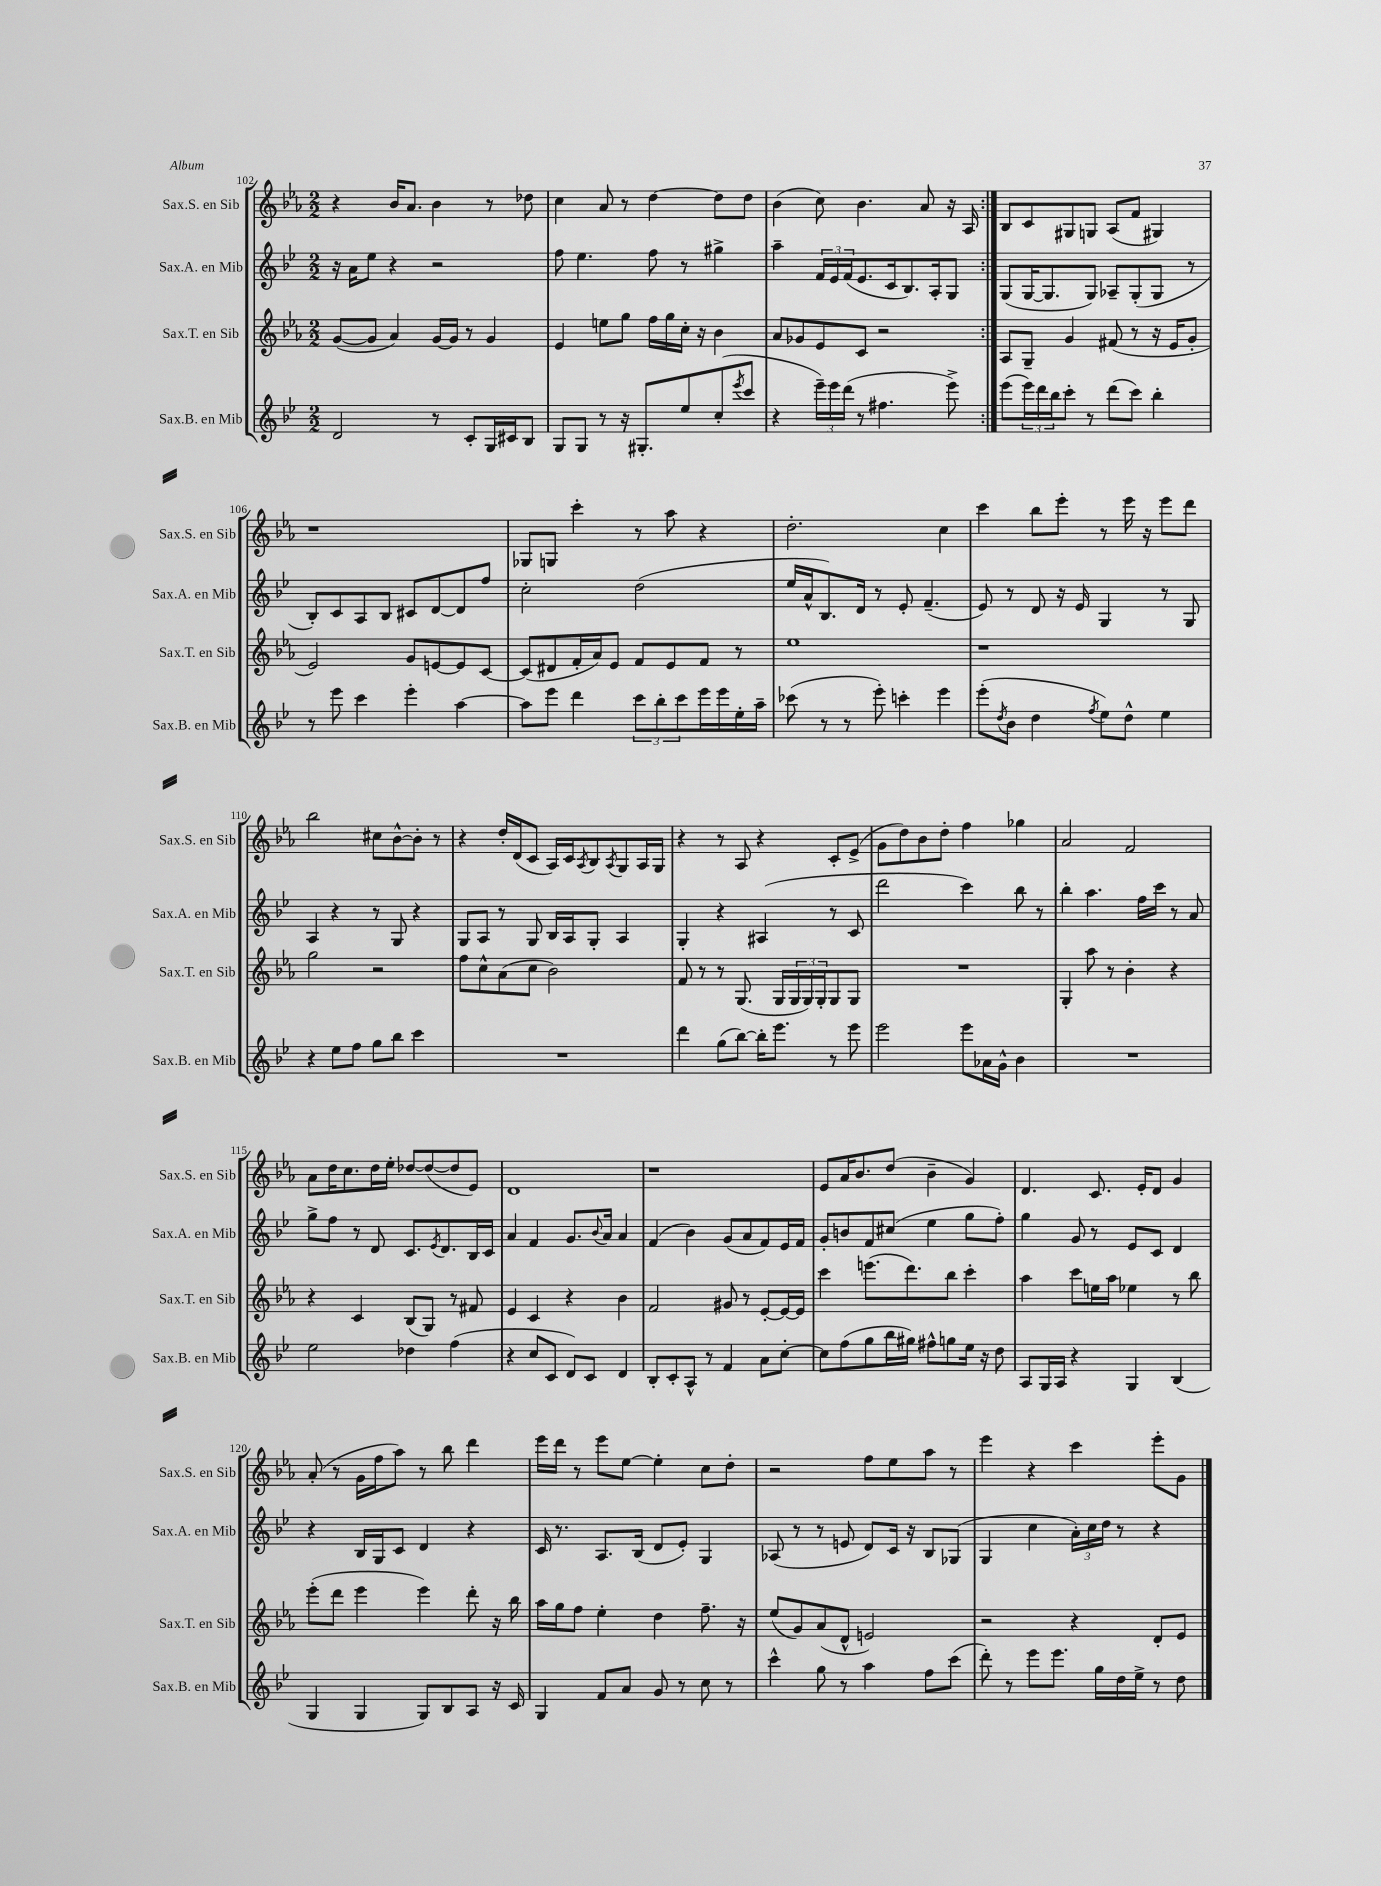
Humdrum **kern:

**kern	**kern	**kern	**kern
*part4	*part3	*part2	*part1
*staff4	*staff3	*staff2	*staff1
*I"Sax.B. en Mib	*I"Sax.T. en Sib	*I"Sax.A. en Mib	*I"Sax.S. en Sib
*I'Sax.B. en Mib	*I'Sax.T. en Sib	*I'Sax.A. en Mib	*I'Sax.S. en Sib
*clefG2	*clefG2	*clefG2	*clefG2
*k[b-e-]	*k[b-e-a-]	*k[b-e-]	*k[b-e-a-]
*M2/2	*M2/2	*M2/2	*M2/2
=102	=102	=102	=102
2d/	([8g/L	16r	4r
.	.	16a\KL	.
.	8g/J]	8ee-\J	.
.	4a-/)	4r	16b-/KL
.	.	.	8.a-/J
8r	[16g/LL	2r	4b-\
.	16g/JJ]	.	.
8c'/L	8r	.	.
16G/L	4g/	.	8r
16c#X/J	.	.	.
8B-/J	.	.	8dd-X\
=103	=103	=103	=103
8G/L	4e-/	8ff\	4cc\
8G/J	.	4.ee-\	.
8r	8een\L	.	8a-/
16r	8gg\J	.	8r
8.G#X'/L	.	.	.
.	16ff\LL	8ff\	[4dd\
.	16gg\	.	.
8ee-/	16cc'\JJ	8r	.
.	16r	.	.
(8cc'/	4b-\	4gg#X^\	8dd\L]
8qeee-/	.	.	.
8ccc/J	.	.	8dd\J
=104	=104	=104	=104
4r	8a-/L	4aa~\	(4b-\
.	8g-X/	.	.
24eee-~\LL)	8e-/	24f/LL	8cc\)
24eee-\	.	24e-/	.
(24ddd\JJ	.	(24f/J	.
8r	8c/J	8.e-/	4.b-\
4.ff#X\	2r	.	.
.	.	16c/k	.
.	.	8.B-/)	.
.	.	.	8a-/
.	.	16A'/k	.
8eee-^\)	.	8G/J	16r
.	.	.	16A-/
=105:|!	=105:|!	=105:|!	=105:|!
(8eee-\L	8A-/L	(8G/L	8B-/L
24eee-\L)	8G~/J	[16G/K	8c/
24ddd\	.	.	.
.	.	8.G/]	.
24bb-\J	.	.	.
8ccc'\J	4g/	.	8G#X/
8r	.	8G/J)	8Gn/J
(8ddd\L	(8f#X/	8A-X~/L	(8A-/L
8ccc\J)	8r	(8G'/	8f/J
4bb-'\	16r	8G/J	4G#X/)
.	16e-/KL	.	.
.	8g'/J	8r	.
!!LO:LB:g=z
=106	=106	=106	=106
8r	2e-/)	8B-'/L)	1r
8eee-\	.	8c/	.
4ccc\	.	8A/	.
.	.	8B-/J	.
4eee-'\	8g/L	8c#X/L	.
.	[8en/	[8d/	.
[4aa\	8e/]	8d/]	.
.	[8c/J	8ff/J	.
=107	=107	=107	=107
8aa\L]	(8c/L]	2cc'\	8G-X/L
8eee-\J	8d#X/	.	8Gn/J
4ddd\	16f'/L	.	4ccc'\
.	16a-/J)	.	.
.	8e-/J	.	.
12ccc\L	8f/L	(2dd\	8r
12bb-'\	.	.	.
.	8e-/	.	8aa-\
12ccc\	.	.	.
16eee-\L	8f/J	.	4r
16eee-\	.	.	.
16ee-'\	8r	.	.
16aa~\JJ	.	.	.
=108	=108	=108	=108
(8ccc-X\	1ee-	16ee-/LL	2.dd'\
.	.	16a^^/J	.
8r	.	8.B-/)	.
8r	.	.	.
.	.	16d/Jk	.
8eee-'\)	.	8r	.
4cccn'\	.	8e-'/	.
.	.	(4.f~/	.
4eee-\	.	.	4cc\
=109	=109	=109	=109
(8eee-'\L	1r	8e-/)	4ccc\
8qdd/	.	.	.
8b-\J	.	8r	.
4dd\	.	8d/	8bb-\L
.	.	16r	8eee-'\J
.	.	16e-/	.
8qff/	.	.	.
8ee-\L)	.	4G/	8r
8dd^^\J	.	.	16eee-\
.	.	.	16r
4ee-\	.	8r	8eee-\L
.	.	8G/	8ddd\J
!!LO:LB:g=z
=110	=110	=110	=110
4r	2gg\	4A/	2bb-\
8ee-\L	.	4r	.
8ff\J	.	.	.
8gg\L	2r	8r	8cc#X\L
8bb-\J	.	8G/	[8b-^^\
4ccc\	.	4r	8b-'\J]
.	.	.	8r
=111	=111	=111	=111
1r	8ff\L	8G/L	4r
.	8cc^^\	8A/J	.
.	(8a-\	8r	16dd'/LL
.	.	.	(16d/J
.	8cc\J	8G/	8c/J
.	2b-\)	16B-/LL	16A-/LL)
.	.	16A/J	16c/J
.	.	.	8qA-/
.	.	8G'/J	8B-/
.	.	.	8qA-/
.	.	4A/	8G/
.	.	.	16A-/L
.	.	.	16G/JJ
=112	=112	=112	=112
4ddd\	8f/	4G'/	4r
.	8r	.	.
(8gg\L	8r	4r	8r
[8bb-\J)	(8.G/	.	8A-/
16bb-'\KL]	.	(4A#X/	4r
8.eee-\J	16G/LL	.	.
.	24G/	.	.
.	24G/)	.	.
.	24G'/J	.	.
8r	8G/	8r	8c'/L
8eee-\	8G/J	8c/	(8e-^/J
=113	=113	=113	=113
2eee-\	1r	2ddd\	8g\L
.	.	.	8dd\)
.	.	.	8b-\
.	.	.	8dd'\J
8eee-\L	.	4ccc\)	4ff\
16a-X\L	.	.	.
16g^^\JJ	.	.	.
4b-\	.	8bb-\	4gg-X\
.	.	8r	.
=114	=114	=114	=114
1r	4G'/	4bb-'\	2a-/
.	8aa-\	4.aa\	.
.	8r	.	.
.	4b-'\	.	2f/
.	.	16ff\LL	.
.	.	16ccc\JJ	.
.	4r	8r	.
.	.	8a/	.
!!LO:LB:g=z
=115	=115	=115	=115
2ee-\	4r	8gg^\L	8a-\L
.	.	8ff\J	16dd\K
.	.	.	8.cc\
.	4c/	8r	.
.	.	8d/	16dd\L
.	.	.	16ee-'\JJ
4dd-X\	(8B-/L	8.c/L	[8dd-X/L
.	8G/J)	.	(8dd-/_
.	.	8qe-/	.
.	.	8.d/	.
(4ff\	8r	.	8dd-/]
.	8f#X/	16B-/L	8e-/J)
.	.	16c/JJ	.
=116	=116	=116	=116
4r	4e-/	4a/	1d
8cc/L	4c/	4f/	.
8c/J	.	.	.
8d/L)	4r	8.g/L	.
8c/J	.	.	.
.	.	8qqb-/	.
.	.	16a/Jk	.
4d/	4b-\	4a/	.
=117	=117	=117	=117
8B-'/L	2f/	(4f/	1r
8c'/	.	.	.
8A^^/J	.	4b-\)	.
8r	.	.	.
4f/	8g#X/	(8g/L	.
.	8r	8a/	.
8a\L	[8e-'/L	8f/)	.
[8cc'\J	16e-/L_	16e-/L	.
.	16e-/JJ]	16f/JJ	.
=118	=118	=118	=118
8cc\L]	4ccc\	8g'/L	8e-/L
(8ff\	.	8bn/	16a-/K
.	.	.	8.b-/
8gg\	(8.eeen\L	8f/	.
16bb-\L	.	(8cc#X/J	(8dd/J
16gg#X\JJ)	8.ddd\)	.	.
8ff#X^^\L	.	4ee-\	4b-~\
8ggn\	8bb-\J	.	.
16ee-\Jk	4ccc'\	8gg\L	4g/)
16r	.	.	.
8dd\	.	8ff'\J)	.
=119	=119	=119	=119
8A/L	4aa-\	4gg\	4.d/
16G/L	.	.	.
16A/JJ	.	.	.
4r	8ccc\L	8g/	.
.	16een\L	8r	8.c/
.	16aa-\JJ	.	.
4G/	4ee-X\	8e-/L	.
.	.	.	16e-'/KL
.	.	8c/J	8d/J
(4B-/	8r	4d/	4g/
.	8bb-\	.	.
!!LO:LB:g=z
=120	=120	=120	=120
4G/	(8eee-'\L	4r	(8a-'/
.	8ddd\J	.	8r
4G/	4eee-\	16B-/LL	16g\LL
.	.	16G/J	16ff\J
.	.	8c/J	8aa-\J)
8G/L)	4eee-\)	4d/	8r
8B-/	.	.	8bb-\
8A/J	8ddd'\	4r	4ddd\
16r	16r	.	.
16c/	16bb-\	.	.
=121	=121	=121	=121
4G/	16aa-\LL	16c/	16eee-\LL
.	16gg\J	8.r	16ddd\JJ
.	8ff\J	.	8r
8f/L	4ee-'\	8.A/L	8eee-\L
8a/J	.	.	[8ee-\J
.	.	(16B-/Jk	.
8g/	4dd\	8d/L	4ee-'\]
8r	.	8e-'/J)	.
8cc\	8.ff~\	4G/	8cc\L
8r	.	.	8dd'\J
.	16r	.	.
=122	=122	=122	=122
4ccc^^\	(8ee-/L	(8A-X/	2r
.	8g/)	8r	.
8gg\	(8a-/	8r	.
8r	8d^^/J	8en/	.
4aa\	2en/)	8d/L)	8ff\L
.	.	16c/Jk	8ee-\
.	.	16r	.
8ff\L	.	8B-/L	8aa-\J
(8ccc\J	.	(8G-X/J	8r
=123	=123	=123	=123
8ddd'\)	2r	4G/	4eee-\
8r	.	.	.
8eee-\L	.	4cc\	4r
8.eee-\J	.	.	.
.	4r	24a'\LL)	4ccc\
.	.	24cc\	.
16gg\LL	.	.	.
.	.	24dd\JJ	.
16dd\	.	8r	.
16ee-^\JJ	.	.	.
8r	8d'/L	4r	8eee-'\L
8dd\	8e-/J	.	8g\J
==	==	==	==
*-	*-	*-	*-
